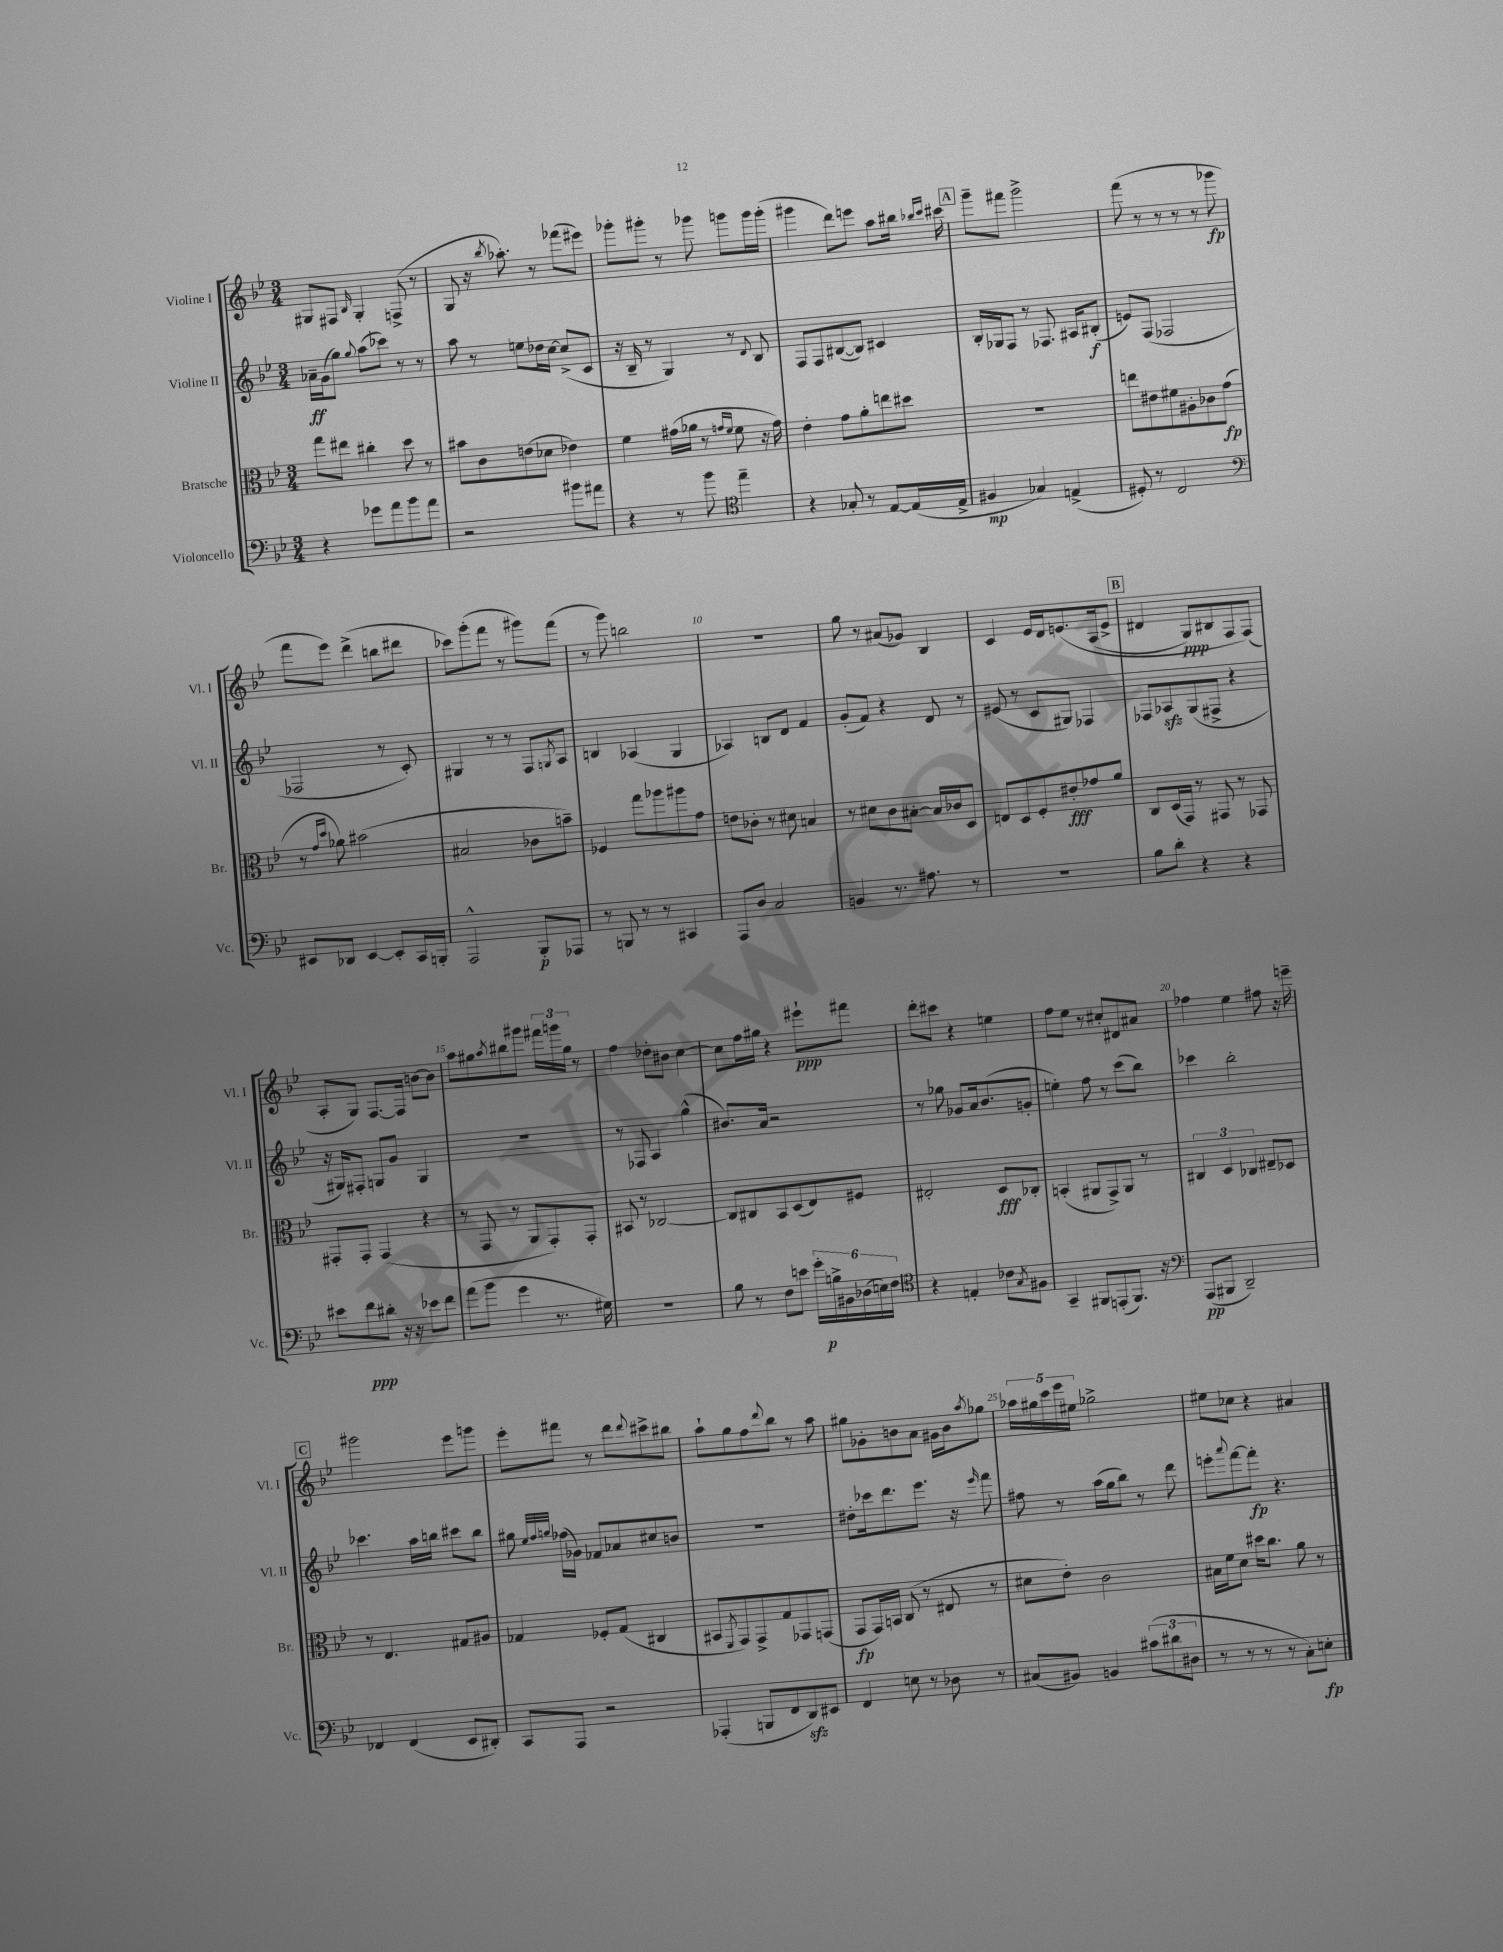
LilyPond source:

<<
\new StaffGroup <<
\new Staff = "s0" \with { instrumentName = "Violine I" shortInstrumentName = "Vl. I" } {
    \clef treble \key bes \major \numericTimeSignature \time 3/4
    gis8 fis8 \grace { bes16 } gis4-. f8->( r8 |
    g8 r16 \acciaccatura { bes''8 } aes''8.-.) r8 fes'''8( eis'''8) |
    ges'''8-. gis'''8-. r8 ges'''8 g'''8 g'''16 g'''16-.( |
    gis'''4 d'''8) e'''8 a''8 bis''16 \grace { bes''16 c'''16 } cis'''16 |
    \mark \markup { \box "A" } g'''8-- fis'''8 g'''2-> |
    f'''8( r8 r8 r8 r8 ges'''8\fp |
    f'''8 ees'''8) d'''4->( b''8 dis'''8 |
    ces'''8) g'''8-.( f'''8 r8 gis'''8) f'''8( |
    r8 g'''8) b''2 |
    R2. |
    g''8 r8 ais'8( ges'8) bes4 |
    c'4 ees'16 d'16 e'8.\( a16( e'8-> |
    \mark \markup { \box "B" } dis'4 g8\ppp) bis8 f8 f8(\) |
    a8-. g8) f8.~ f16 b'8~ b'8 |
    a''8 gis''8 \acciaccatura { a''8 } bis''8 gis'''8 \tuplet 3/2 { fis'''16 g'''16 gis''16 } r8 |
    f''4 des''8-. bis'8 c''4~ |
    c''8 f''16 gis''16 r4 eis'''8-!\ppp fis'''8 |
    d'''8-. cis'''8 r4 e''4 |
    f''8 ees''8 r8 cis''8-. dis'8 ais'8 |
    fes''4 ees''4 fis''8 r16 e'''16-- |
    \mark \markup { \box "C" } gis'''2 ees'''8 g'''8 |
    ees'''8-. fis'''8 r8 d'''8 \appoggiatura { d'''8 } cis'''8-> bis''8 |
    a''8-! g''8 f''8 \appoggiatura { d'''8 } bes''8 r8 a''8 |
    gis''8 ges'8-. b'8 a'8 gis'16 b'16 \acciaccatura { a''8 } ges''8 |
    \tuplet 5/4 { aes''16 gis''16 c'''16 ees'''16 eis''16 } ges''2-> |
    eis''8 ces''8 r4 ais'4 \bar "|." |
}
\new Staff = "s1" \with { instrumentName = "Violine II" shortInstrumentName = "Vl. II" } {
    \clef treble \key bes \major \numericTimeSignature \time 3/4
    aes'16--\ff g'16( g''8) \appoggiatura { g''8 } a''8( ces'''8) r8 r8 |
    a''8 r8 e''8 des''16 c''16~ c''8->( c'8 |
    r16 bes16-- r8 g4) r8 \appoggiatura { d'8 } bes8 |
    f8 f8 bis8~( bis8) cis'4 |
    \mark \markup { \box "A" } bes16-. ges16 f8 r8 fes8. ais16 bis8-.\f( |
    e'8) f8( fes2 |
    fes2 r8 c'8-.) |
    gis4 r8 r8 f8 \acciaccatura { g8 } a8 |
    b4 aes4( g4 |
    aes4) b8 d'8 f'4 |
    g'8-.( f'8) r4 d'8 r8 |
    eis'8( r8 c'8 gis8) fes4 |
    \mark \markup { \box "B" } fes8 aes8\sfz g8( fis8-> r4 |
    r16 gis16) fis8-. g8 g'8 g4 |
    R2. |
    r8 fes8 a4 g''4-^( |
    bis'8.) a'16 r2 |
    r8 ges''8 ges'8 a'16 bes'8.( g'8-. |
    e''4-.) f''8 r8 c'''8( bes''8) |
    ces'''4 bes''2-. |
    \mark \markup { \box "C" } ces'''4. a''16 b''16 cis'''8 b''8 |
    gis''8 \grace { ees''32 f''32 g''32 } fes''16( ges'16) fes'8 aes'8 cis''8 b'8 |
    R2. |
    dis''8-. ces'''16 d'''8. ees'''8. r16 \grace { ees'''16 } f'''8 |
    fis''8 r8 a''16( g''16 bes''8) r8 d'''8 |
    e'''8-. \appoggiatura { a'''8 } f'''8~ f'''8-.\fp r4. \bar "|." |
}
\new Staff = "s2" \with { instrumentName = "Bratsche" shortInstrumentName = "Br." } {
    \clef alto \key bes \major \numericTimeSignature \time 3/4
    g''8 eis''8 cis''4-. d''8 r8 |
    bis'8 c'8 e'8( des'8 ees'4) |
    f'4 gis'16( aes'16 r8 \grace { g'16 f'16 } f'8 r16 g'16) |
    ees'4-. g'8 a'8-. e''8 dis''8 |
    \mark \markup { \box "A" } R2. |
    e''8 eis'8 fis'8 ais8-. ces'8 g'8\fp( |
    r8 \grace { g'16 d''16 } aes'8) bis'2( |
    bis2 ces'8 b'8--) |
    fes4 g''8 aes''8 ais''8 g'8 |
    e'8 ces'8-. r8 dis'8 b4 |
    r8 dis'8 c'8 bis8~-. bis16 ces'16 d8 |
    e8 d8 f8-. eis'8-.\fff ges'8 a'8 |
    \mark \markup { \box "B" } c8 d16( g,16) r8 gis,8 r8 ges,8 |
    gis,8-. gis,8-. gis,4( r4 |
    r8 g,8 r8 a,8 g,8-.) g,8-. |
    bis,8 r8 ces2~ |
    ces8 cis8 bes,8 d8( ees8) fis8 |
    eis2-. d8\fff ces8-. |
    b,4-.( ais,8 g,8->) ais,8 r8 |
    \tuplet 3/2 { cis4 d4 ces4 } eis8-- des8 |
    \mark \markup { \box "C" } r8 ees4. gis8 ais8 |
    ges4 fes8-. ges8( cis4 |
    bis,8 \acciaccatura { f,8 } g,8) g,8-> g8 ges,8 g,8( |
    g,8\fp g,16) b,16 c8( r8 eis8 r8 |
    dis'8 ees'8-.) c'2 |
    bis16 f'16 d'8 dis''16 c''8. a'8 r8 \bar "|." |
}
\new Staff = "s3" \with { instrumentName = "Violoncello" shortInstrumentName = "Vc." } {
    \clef bass \key bes \major \numericTimeSignature \time 3/4
    r4 ges'8 a'8 bes'8 a'8 |
    r2 bis'8 ais'8 |
    r4 r8 bes'8 \clef tenor ees''4-- |
    r4 ges8-. r8 ees8~ ees16( ees16-> |
    \mark \markup { \box "A" } fis4\mp ges4) e4->( |
    dis8-.) r8 c2 |
    \clef bass eis,8 des,8 eis,4~ eis,8-. c,16 b,,16-. |
    a,,2-^ bes,,8-.\p aes,,8 |
    r8 b,,8 r8 r8 cis,4 |
    a,,8 d8 c2 |
    b,4 r8. ais8. r8 |
    R2. |
    \mark \markup { \box "B" } bes8 d'8-. r4 r4 |
    eis'8 f'8\ppp dis'8-. r16 r16 ees'8 f'8 |
    a'8( bes'8 g'4 r8. gis16) |
    R2. |
    bes8 r8 f8 e'8 \tuplet 6/4 { g'16-. b16->\p bis,16 des16( e16) f16 } |
    \clef tenor r4 e4-. ces'8 \acciaccatura { g8 } fis8 |
    g,4-- fis,8 e,8-.( fis,8.) r16 |
    \clef bass a,,8\pp( bis,,8 d,2--) |
    \mark \markup { \box "C" } fes,4 fes,4( ees,8 dis,8-.) |
    c,8 a,,8 r2 |
    aes,,4-.( b,,8 f,8 d,8\sfz) eis,8 |
    f,4 e8 r8 des8 r8 |
    cis8( bis,8) b,4 \tuplet 3/2 { cis'8( dis'8 dis8 } |
    r8 r8 r8 r8 c8-.) e8-.\fp \bar "|." |
}
>>
>>
\layout { \context { \Score \override BarNumber.break-visibility = ##(#f #t #t) barNumberVisibility = #(every-nth-bar-number-visible 5) } }
